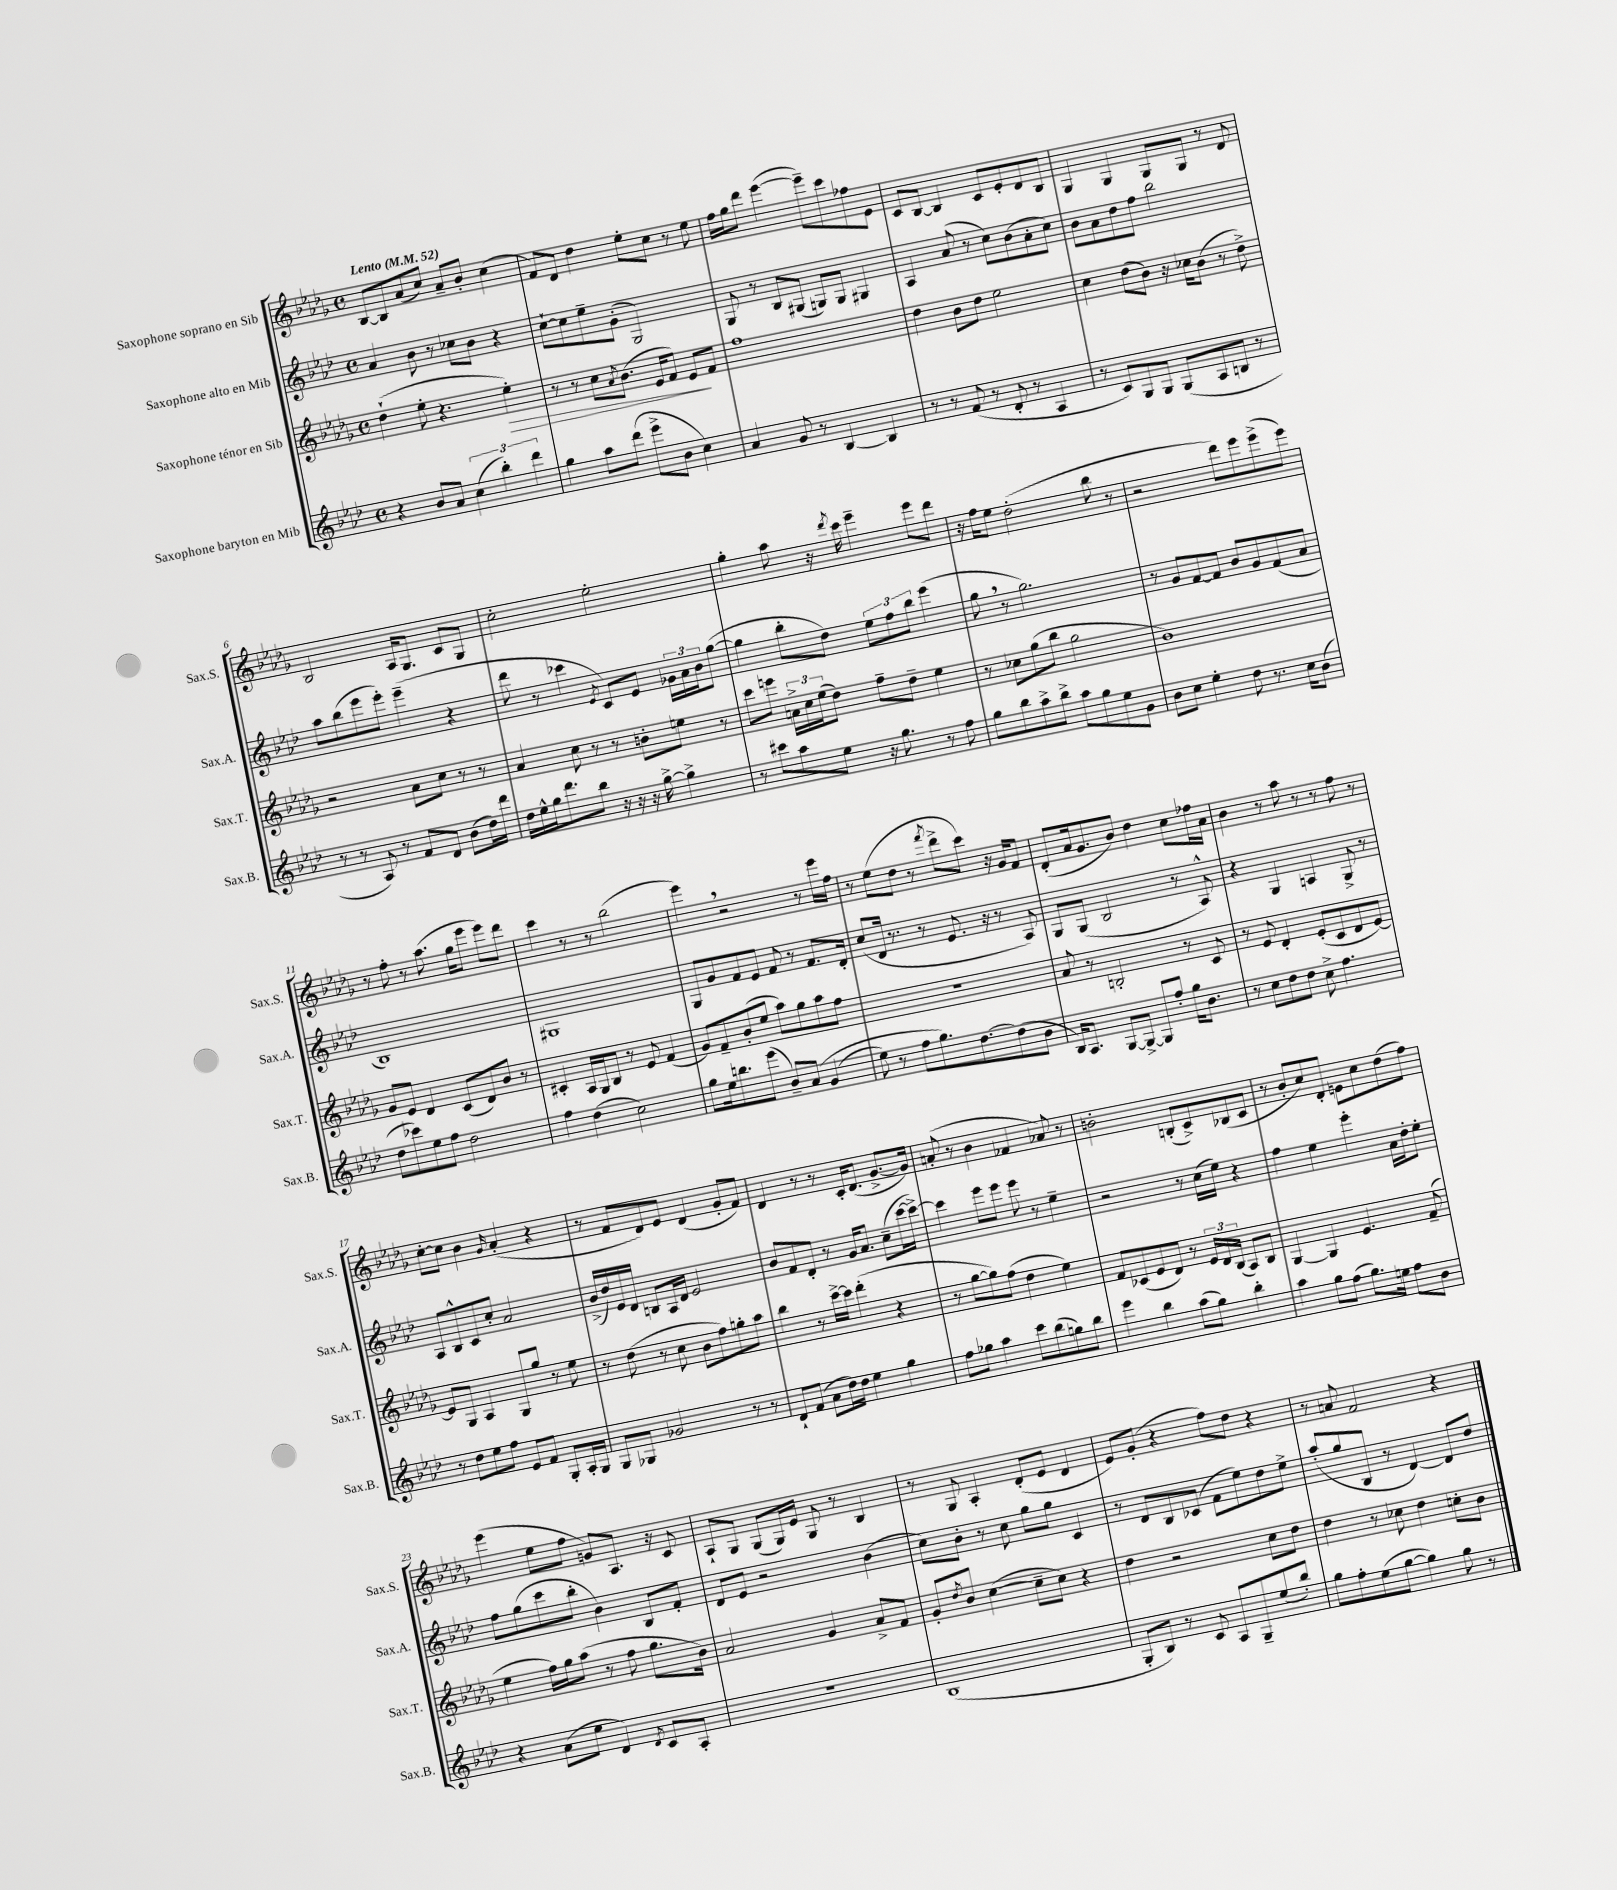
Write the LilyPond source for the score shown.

<<
\new StaffGroup <<
\new Staff = "s0" \with { instrumentName = "Saxophone soprano en Sib" shortInstrumentName = "Sax.S." } {
    \clef treble \key des \major \defaultTimeSignature \time 4/4 \tempo "Lento" 4 = 52
    bes8~ bes8 aes'8( c''8) aes'8-- bes'8-. c''4( |
    f'8) des'8 des''4 ees''8-. c''8 r8 ees''8 |
    f''16 ges''16 des'''8 ees'''4~( ees'''8--) c'''8 fes''8 ees'8 |
    c'8 bes8~ bes4 c'8 ees'8-. des'8 bes8 |
    ges4 ges4 ges8 ges8 r8 des'8 |
    bes2 aes16 ges8. c'8 ges8 |
    c''2-. ees''2-. |
    ges''4-. aes''8 r16 \acciaccatura { des'''8 } c'''16 ees'''4-- ees'''8 des'''8 |
    r16 f''16 ees''8 des''2-.( bes''8 r8 |
    r2 des'''8) ees'''8 ees'''8->( ees'''8) |
    r8 f''8-. r8 aes''8.( ges''16 ees'''8 ees'''8) des'''8 |
    c'''4 r8 r8 bes''2( |
    ees'''4) \breathe r2 r8 ees'''16 f''16 |
    r8 ees''8( des''8 r8 \acciaccatura { f'''8 } des'''8-> c'''8) r16 ges'16 f'8 |
    des'8-.( aes'16 ges'8. bes'8) des''4 c''8 fes''16 aes'16 |
    bes'4 r8 aes''8 r8 r8 f''8 r8 |
    c''8~-. c''8 bes'4 \grace { ges'16 } aes'4-.( r4 |
    r8 f'8 des'8) ees'8 des'4( ges'8-. f'8) |
    des'4 r8 r8 c'16-. des'8.( ges'8.~-> ges'16) |
    a'8-.( r8 bes'4 fes'4 aes'8) r8 |
    b'2-. b8-.( c'8->) bes8( c'8 |
    r8 bes'8-. c''8) des'8-. e'8 c''8 des''8( f''8) |
    ees'''4( ees''8 f''8 g'8) aes8. r16 c'8 |
    aes8-! ges8 ges8( ges16) ees'16 ges8 r8 bes4 |
    r8 ges8 aes4-. des'8-.( ees'8 des'4 |
    ees'8) ges'8-.( r4 f''8) des''8 r4 |
    r8 a'8 f'2 r4 \bar "|." |
}
\new Staff = "s1" \with { instrumentName = "Saxophone alto en Mib" shortInstrumentName = "Sax.A." } {
    \clef treble \key aes \major \defaultTimeSignature \time 4/4
    aes'4 bes'8 r8 ces''8 bes'8 r4 |
    c''8~-! c''8 ees''8-- g'8-.( g2) |
    g8 r8 bes8 gis8( g8) g8 gis4 |
    aes4 aes'8( r8 c''8) bes'8( aes'8-. c''8) |
    bes'8 aes'8 des''8 f''8 bes''2 |
    aes''8 bes''8( ees'''8 ees'''8-.) ees'''4--( r4 |
    des'''8 r8 ces'''4 \acciaccatura { ees'8 } c'8) ees'8 \tuplet 3/2 { ges'16 aes'16 bes'16 } g''8~( |
    g''4 bes''8-. des''8) \tuplet 3/2 { ees''8 f''8 bes''8 } ees'''4( |
    g''8 \breathe r8 g''2.) |
    r8 g'8 f'8~ f'8 bes'8 g'8 f'8( aes'8 |
    bes1) |
    gis1 |
    g8 g'8 f'8 ees'8 f'8 r8 f'8. des'16-. |
    c''8( des'16 r8. r8 ees'8. r16 r8 aes8) |
    g8 g8( bes2 r8 aes8-^) |
    r4 g4 a4 g8-> r8 |
    aes8 bes8-^ c'8 c''8-. aes'2 |
    bes'16->( des''16) ees'16 des'16 b8 aes16 des'16 ees'2 |
    bes'8 f'8 des'8-. r8 g'16 aes'8. c''8--( c'''16~ c'''16~->) |
    c'''4 ees'''8 ees'''8 ees'''8 r8 ees''4-- |
    r2 r8 c''16( ees''16) r4 |
    f''4 ees''4 ees'''4-. aes'16 des''16-. ees''8-. |
    f''8 g''8( c'''8 bes''8-. bes'4) bes8 f'8-. |
    des'8 ees'8 r2 bes'4( |
    c''8) bes'8-. r8 c''8 g''8 g''8 c'4 |
    r8 des'8 bes8 ces'8( f'8 ees''8) des''8 ees''8-> |
    aes''8-.( g''8 bes8 r8 des'4~) des'8 des''8 \bar "|." |
}
\new Staff = "s2" \with { instrumentName = "Saxophone ténor en Sib" shortInstrumentName = "Sax.T." } {
    \clef treble \key des \major \defaultTimeSignature \time 4/4
    des''4-!( ees''8-. r4. ees''4-.\>) |
    r8 r8 c''8 \acciaccatura { aes'8 } bes'8.( ees'16 f'8) ees'8\! f'8 |
    f''1 |
    des''4 bes'8 des''8 ees''2 |
    c''4 des''8( bes'8) r16 ces''16 bes'8( r8 des''8->) |
    r2 aes'8 c''8 r8 r8 |
    aes'4 c''8 r8 r8 b'8-. e''8 r8 |
    c'''8 e'''8 \tuplet 3/2 { a'16-> c''16 ees''16( } des''8) f''8-- des''8-- ees''4 |
    r8 ces''8 ges''8( bes''8 ges''2 |
    bes'1) |
    ges'8 ees'8 des'4 c'8( des'8) bes'8 r8 |
    cis'4-. aes16 ges16 bes8 r8 ees'8 f'4( |
    ges'8) f'8-- bes'8-.( ees''8 aes''8) ges''8 aes''8 f''8 |
    R1 |
    aes'8 r8 b2-. r8 c'8 |
    r8 ees'8 des'4-. ees'8-.( c'8 des'8 ees'8~) |
    ees'8 ges8 aes4 ges8 ges''8 r8 ees''8 |
    r8 des''8( r8 c''8 bes'8 f''8) g''8-. aes''8 |
    bes''4 r8 c'''16~-> c'''16 des'''4-.( r4 |
    r8 ges''8~ ges''8) f''8( des''4 ees''4) |
    f'8 ces'8( ees'8 des'8) r8 \tuplet 3/2 { ees'16 des'16 bes16( } aes8) bes8 |
    ges4~ ges4 ees'4. f'8--( |
    ees''4 f''16) ges''16 aes''8( r8 f''8 ges''8. bes'16) |
    aes'2 ges'4 aes'8-> f'8 |
    ges'8-. \acciaccatura { des''8 } bes'8 c''4~( c''8-- c''8) r4 |
    des''4 r2 c''8 des''8 |
    des''4 r8 ces''8 des''4 c''8-. bes'8 \bar "|." |
}
\new Staff = "s3" \with { instrumentName = "Saxophone baryton en Mib" shortInstrumentName = "Sax.B." } {
    \clef treble \key aes \major \defaultTimeSignature \time 4/4
    r4 bes'8 aes'8 \tuplet 3/2 { c''4( bes''4-.) des'''4 } |
    g''4 aes''8 des'''8( ees'''8-> bes'8 c''4) |
    aes'4 g'8 r8 bes4~ bes4 |
    r8 r8 f'8( r8 des'8-. r8 aes4 |
    r8 c'8) g8 g8 g8( aes8 b8 r8 |
    r8 r8 aes8) r8 f'8 des'8 bes'8( des''16) des'''16 |
    des''16 ees''16-^ g''16 des'''8. bes''8 r16 r16 r16 g''16~-> g''4-> |
    r8 cis'''8 aes''8 ees''8 r16 g''8. r8 f''8 |
    g''8 bes''8 aes''8-> bes''8-> aes''8 g''8 ees''8 g'8 |
    bes'8 c''8 ees''4-. des''8 r8. c''16 bes'8( |
    des''8 ces'''8) ees''8 f''8 des''2 |
    f''4 des''4( c''2) |
    g''8 ees''16 b''8. ees'''8( bes'8--) aes'8\( g'4( |
    ees''8) r8 f''8 g''8.\) des''8.~ des''8( bes'8 |
    bes16) aes8. g8~ g8~-> g8 f''8-. g''16 bes'8. |
    r8 c''8 des''8 des''8 c''8-> f''4. |
    r8 des''8 ees''8 f''8 ees'8 f'8 g8-. aes16-. g16 |
    g8 ges8 ges'2 r8 r8 |
    des'8-! f'8( aes'8 des''16) des''16 ees''4 g''4 |
    f''8 ges''8 aes''4 c'''8 bes''8( g''8) bes''8 |
    ees'''4 bes''4 aes''8( g''8) bes''4-. |
    aes''4 g''8 f''8( g''8.) e''16 f''8 bes'8 |
    r4 aes'8( ees''8 des'4) \acciaccatura { des'8 } c'8 aes8-. |
    R1 |
    bes1( |
    g8-. bes8) r8 c'8 aes8 g8-- ees''8( bes''8-.) |
    g''8 f''8-. ees''8( g''8~ g''4) g''8 r8 \bar "|." |
}
>>
>>
